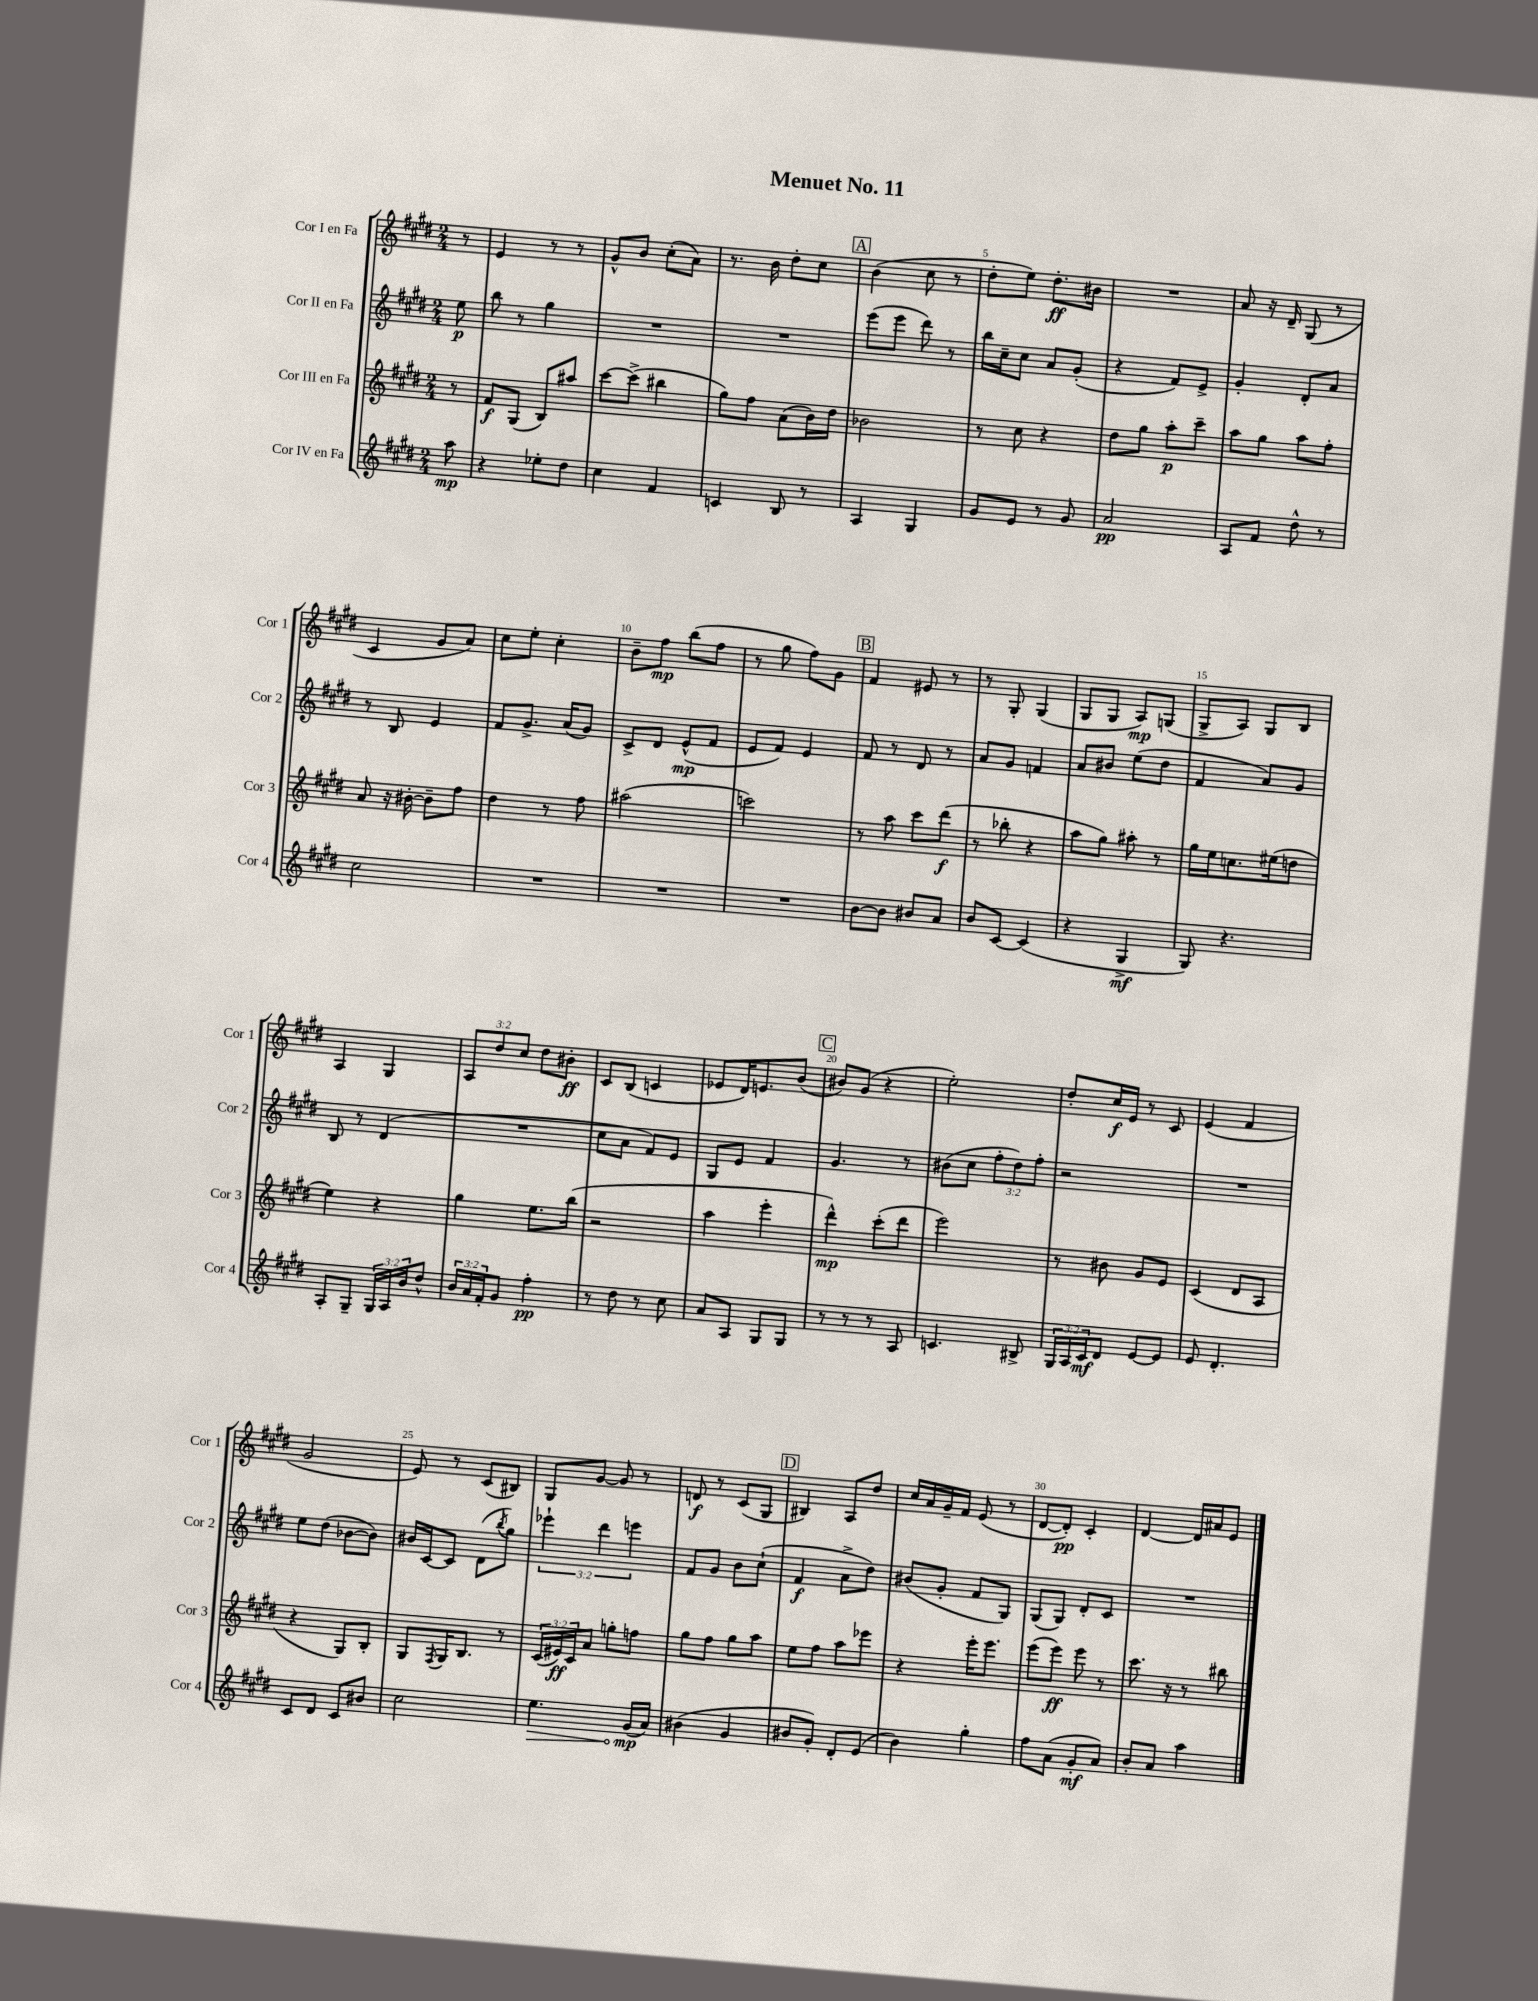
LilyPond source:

\header { title = "Menuet No. 11" }
<<
\new StaffGroup <<
\new Staff = "s0" \with { instrumentName = "Cor I en Fa" shortInstrumentName = "Cor 1" } {
    \clef treble \key e \major \numericTimeSignature \time 2/4 \override Staff.TupletNumber.text = #tuplet-number::calc-fraction-text \partial 8
    r8 |
    e'4 r8 r8 |
    gis'8-^ b'8 cis''8-.( a'8) |
    r8. b'16 dis''8-. cis''8 |
    \mark \markup { \box "A" } b'4( cis''8 r8 |
    dis''8-. e''8) dis''8.-.\ff bis'16 |
    R2 |
    a'8 r16 dis'16-- gis8( r8 |
    cis'4 gis'8 a'8) |
    cis''8 e''8-. cis''4-. |
    b'8-- fis''8\mp b''8( fis''8 |
    r8 gis''8 fis''8) gis'8 |
    \mark \markup { \box "B" } fis'4 eis'8 r8 |
    r8 gis8-. gis4( |
    gis8 gis8 a8\mp) g8( |
    gis8-> a8) gis8 b8 |
    a4 gis4 |
    \tuplet 3/2 { a8 dis''8 cis''8 } dis''8 bis'8-.\ff |
    cis'8 b8( c'4 |
    ees'8 dis'16) e'8. b'8( |
    \mark \markup { \box "C" } bis'8) gis'8( r4 |
    e''2-.) |
    dis''8-. cis''16\f e'16 r8 cis'8 |
    e'4( fis'4 |
    gis'2 |
    e'8) r8 cis'8( bis8) |
    gis8 gis'8~ gis'8 r8 |
    d'8\f r8 cis'8( gis8 |
    \mark \markup { \box "D" } bis4) a8 dis''8 |
    cis''16 a'16 gis'16-- fis'16 e'8( r8 |
    dis'8~ dis'8-.\pp) cis'4-. |
    dis'4~ dis'16 ais'16 e'8 \bar "|." |
}
\new Staff = "s1" \with { instrumentName = "Cor II en Fa" shortInstrumentName = "Cor 2" } {
    \clef treble \key e \major \numericTimeSignature \time 2/4 \override Staff.TupletNumber.text = #tuplet-number::calc-fraction-text \partial 8
    e''8\p |
    b''8 r8 gis''4 |
    R2 |
    R2 |
    \mark \markup { \box "A" } e'''8( e'''8 dis'''8) r8 |
    b''16 cis''16-- cis''8 a'8 gis'8-.( |
    r4 fis'8) e'8-> |
    gis'4-. dis'8-. a'8 |
    r8 b8 e'4 |
    fis'8 gis'8.-> a'16( gis'8) |
    cis'8-> dis'8 e'8-^\mp( fis'8 |
    e'8 fis'8) e'4 |
    \mark \markup { \box "B" } fis'8 r8 dis'8 r8 |
    a'8 gis'8 f'4 |
    a'8 bis'8 e''8( dis''8 |
    fis'4 a'8) gis'8 |
    b8 r8 dis'4( |
    R2 |
    cis''8 a'8 fis'8) e'8 |
    gis8 e'8 fis'4 |
    \mark \markup { \box "C" } gis'4. r8 |
    bis'8( cis''8 \tuplet 3/2 { fis''8-. dis''8) fis''8-. } |
    r2 |
    R2 |
    e''8 dis''8( bes'8~ bes'8) |
    bis'16 cis'16~ cis'8 dis'8( \acciaccatura { b''8 } gis''8) |
    \tuplet 3/2 { ees'''4-! dis'''4 e'''4 } |
    fis'8 gis'8 b'8 cis''8-!( |
    \mark \markup { \box "D" } fis'4\f a'8-> dis''8) |
    bis'8( gis'8-. fis'8 gis8) |
    gis8( gis8) dis'8-. cis'8 |
    R2 \bar "|." |
}
\new Staff = "s2" \with { instrumentName = "Cor III en Fa" shortInstrumentName = "Cor 3" } {
    \clef treble \key e \major \numericTimeSignature \time 2/4 \override Staff.TupletNumber.text = #tuplet-number::calc-fraction-text \partial 8
    r8 |
    fis'8\f gis8( b8) ais''8 |
    cis'''8~ cis'''8->( bis''4 |
    gis''8) fis''8 a'8( b'16) dis''16 |
    \mark \markup { \box "A" } bes'2 |
    r8 cis''8 r4 |
    dis''8 gis''8 a''8-.\p cis'''8-- |
    a''8 gis''8 a''8 fis''8-. |
    a'8 r16 bis'16~-. bis'8-- fis''8 |
    dis''4 r8 fis''8 |
    ais''2( |
    c'''2) |
    \mark \markup { \box "B" } r8 a''8 cis'''8 dis'''8\f( |
    r8 bes''8-. r4 |
    a''8 gis''8) ais''8-. r8 |
    gis''16 e''16 c''8. eis''16( d''8 |
    e''4) r4 |
    gis''4 e''8. b''16( |
    r2 |
    a''4 e'''4-. |
    \mark \markup { \box "C" } dis'''4-^\mp) cis'''8-.( dis'''8 |
    e'''2) |
    r8 bis'8 gis'8 e'8 |
    cis'4( dis'8 a8 |
    r4 gis8) b8-. |
    gis8 \acciaccatura { fis8 } gis16 b8. r8 |
    \tuplet 3/2 { cis'16( eis'16\ff) cis'16 } a'8 g''8-. f''8 |
    gis''8 fis''8 gis''8 a''8 |
    \mark \markup { \box "D" } e''8 fis''8 a''8 ees'''8 |
    r4 e'''16-. e'''8. |
    e'''8( e'''8\ff) e'''8 r8 |
    cis'''8. r16 r8 bis''8 \bar "|." |
}
\new Staff = "s3" \with { instrumentName = "Cor IV en Fa" shortInstrumentName = "Cor 4" } {
    \clef treble \key e \major \numericTimeSignature \time 2/4 \override Staff.TupletNumber.text = #tuplet-number::calc-fraction-text \partial 8
    a''8\mp |
    r4 ees''8-. dis''8 |
    cis''4 fis'4 |
    c'4 b8 r8 |
    \mark \markup { \box "A" } a4 gis4 |
    gis'8 e'8 r8 gis'8 |
    a'2\pp |
    a8 fis'8 dis''8-^ r8 |
    cis''2 |
    R2 |
    R2 |
    R2 |
    \mark \markup { \box "B" } b'8~ b'8 bis'8 a'8 |
    b'8 cis'8~ cis'4( |
    r4 gis4->\mf |
    gis8) r4. |
    a8-. gis8-- \tuplet 3/2 { gis16 a16 b'16 } dis''8-^ |
    \tuplet 3/2 { b'16 a'16 fis'16-. } gis'8 fis''4-.\pp |
    r8 dis''8 r8 cis''8 |
    a'8 a8 gis8 gis8 |
    \mark \markup { \box "C" } r8 r8 r8 a8 |
    c'4. bis8-> |
    \tuplet 3/2 { gis16 a16 cis'16\mf } dis'8 e'8~ e'8 |
    e'8 dis'4.-. |
    cis'8 dis'8 cis'8 bis'8 |
    cis''2 |
    \once \override Hairpin.circled-tip = ##t e''4.\> gis'16\mp\!( a'16) |
    bis'4( gis'4 |
    \mark \markup { \box "D" } bis'8 gis'8-.) dis'8-. e'8( |
    b'4) gis''4-. |
    fis''8 a'8( gis'8-.\mf a'8) |
    b'8-. a'8 a''4 \bar "|." |
}
>>
>>
\layout { \context { \Score \override BarNumber.break-visibility = ##(#f #t #t) barNumberVisibility = #(every-nth-bar-number-visible 5) } }
